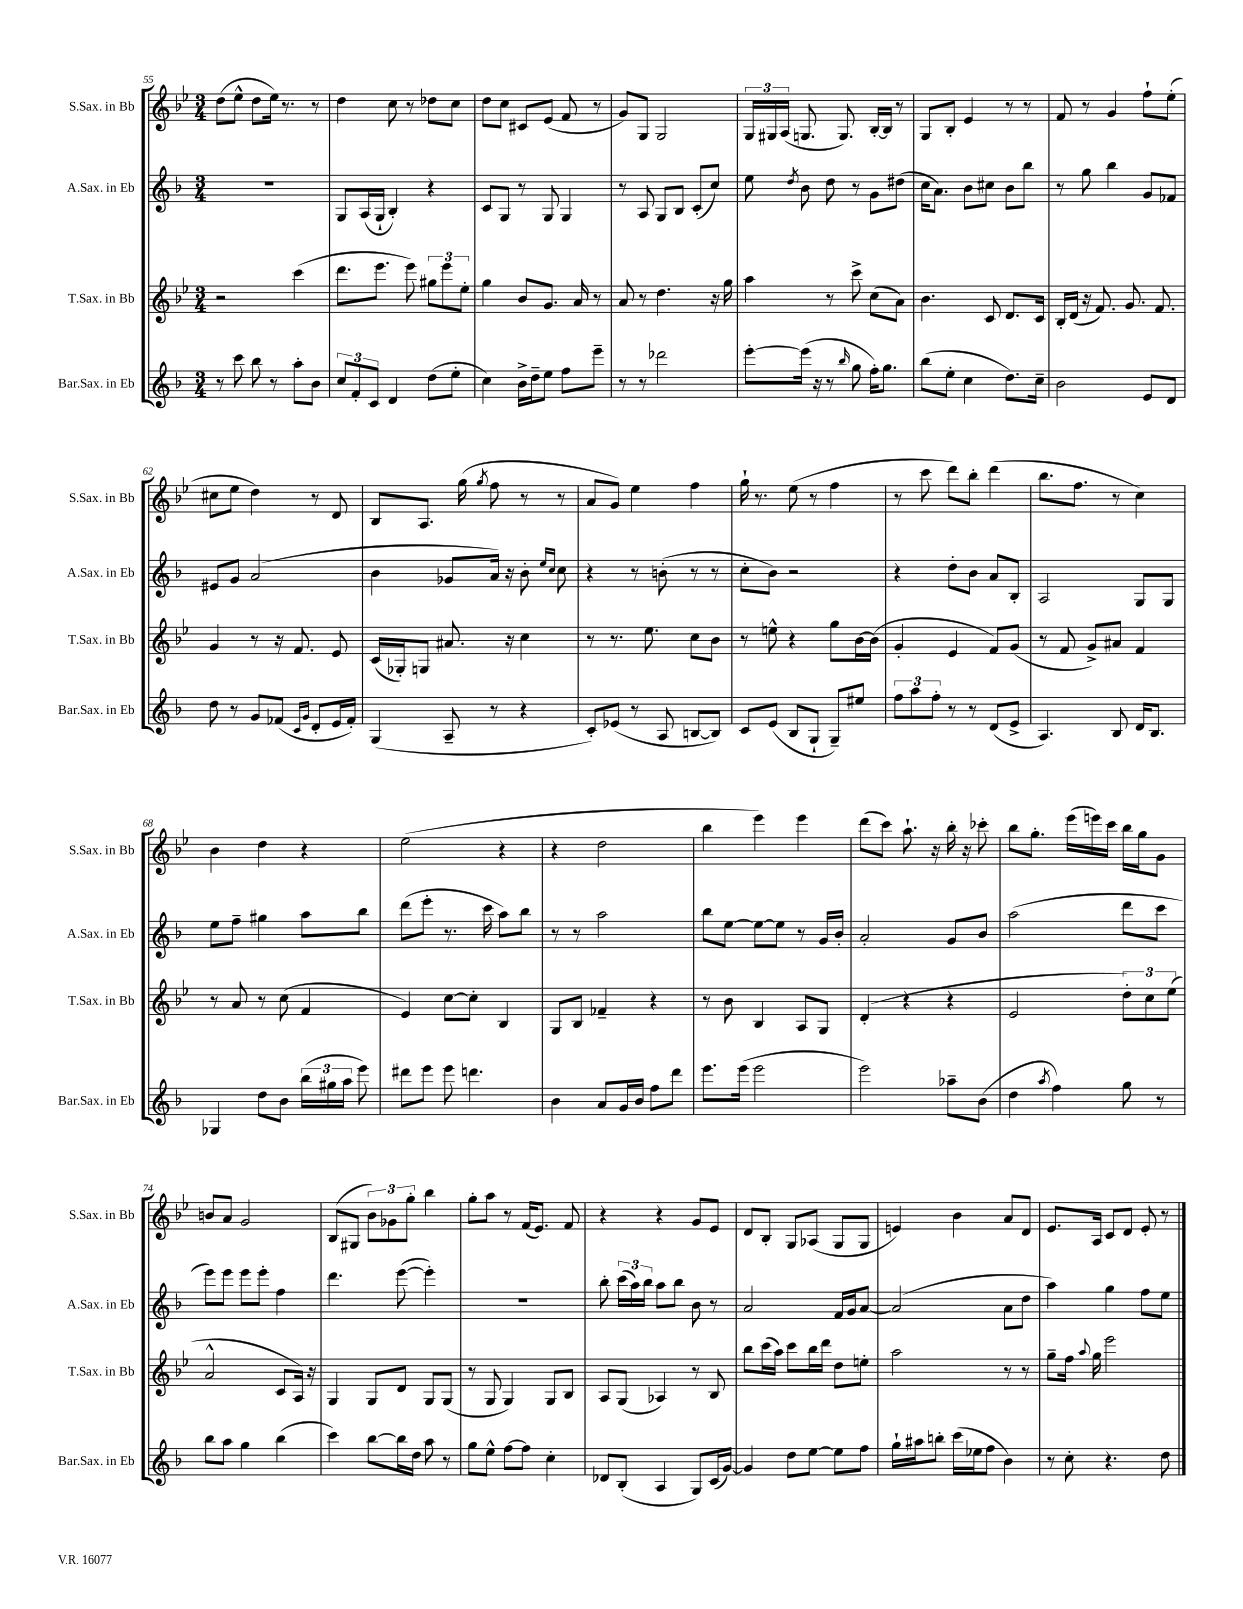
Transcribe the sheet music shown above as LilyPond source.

<<
\new StaffGroup <<
\new Staff = "s0" \with { instrumentName = "S.Sax. in Bb" shortInstrumentName = "S.Sax. in Bb" } {
    \clef treble \key bes \major \numericTimeSignature \time 3/4
    \autoBeamOff d''8[( ees''8]-^ d''8[ ees''16]) r8. r8 |
    d''4 c''8 r8 des''8[ c''8] |
    d''8[ c''8] cis'8[ ees'8]( f'8 r8 |
    g'8[) g8] g2 |
    \tuplet 3/2 { g16[ gis16 a16]( } g8. g8.) bes16[~-. bes16] r8 |
    g8[ bes8]-. ees'4 r8 r8 |
    f'8 r8 g'4 f''8[-! ees''8]-.( |
    cis''8[ ees''8] d''4) r8 d'8 |
    bes8[ a8.] g''16( \acciaccatura { g''8 } f''8 r8 r8 |
    a'8[ g'8]) ees''4 f''4 |
    g''16-! r8. ees''8( r8 f''4 |
    r8 c'''8 d'''8[) bes''8]-. d'''4( |
    bes''8.[ f''8.] r8 c''4) |
    bes'4 d''4 r4 |
    ees''2( r4 |
    r4 d''2 |
    bes''4 ees'''4) ees'''4 |
    d'''8[( c'''8]) a''8.-! r16 bes''16-. r16 ces'''8-. |
    bes''8[ g''8.]-. ees'''16[( e'''16) c'''16] bes''16[ g''16 g'8] |
    b'8[ a'8] g'2 |
    bes8[( gis8] \tuplet 3/2 { bes'8[) ges'8 g''8]-. } bes''4 |
    g''8[-. a''8] r8 f'16[( ees'8.]) f'8 |
    r4 r4 g'8[ ees'8] |
    d'8[ bes8]-. g8[ aes8]( g8[ g8] |
    e'4) bes'4 a'8[ d'8] |
    ees'8.[ a16] c'8[ d'8] ees'8-. r8 \bar "|." |
}
\new Staff = "s1" \with { instrumentName = "A.Sax. in Eb" shortInstrumentName = "A.Sax. in Eb" } {
    \clef treble \key f \major \numericTimeSignature \time 3/4
    \autoBeamOff R2. |
    g8[ a16( g16]-! bes4-.) r4 |
    c'8[ g8] r8 g8 g4 |
    r8 a8 g8[ bes8] c'8[-.( c''8]) |
    e''8 \acciaccatura { d''8 } bes'8 d''8 r8 g'8[ dis''8]( |
    c''16[ a'8.]) bes'8[ cis''8] bes'8[ bes''8] |
    r8 g''8 bes''4 g'8[ fes'8] |
    eis'8[ g'8] a'2( |
    bes'4 ges'8[ a'16]) r16 bes'8-. \grace { e''16[ c''16] } c''8 |
    r4 r8 b'8-.( r8 r8 |
    c''8[-. bes'8]) r2 |
    r4 d''8[-. bes'8] a'8[ bes8]-. |
    a2 g8[ g8] |
    e''8[ f''8]-- gis''4 a''8[ bes''8] |
    d'''8[( e'''8]-. r8. c'''16 a''8[) bes''8] |
    r8 r8 a''2 |
    bes''8[ e''8]~ e''8[~ e''8] r8 g'16[ bes'16]-. |
    a'2-. g'8[ bes'8] |
    a''2( d'''8[ c'''8] |
    e'''8[) e'''8] e'''8[ e'''8]-. f''4 |
    d'''4. e'''8~( e'''4-.) |
    R2. |
    bes''8-. \tuplet 3/2 { c'''16[( a''16) bes''16] } a''8[ bes''8] bes'8 r8 |
    a'2 f'16[ g'16 a'8]~ |
    a'2( a'8[ d''8] |
    a''4) g''4 f''8[ e''8] \bar "|." |
}
\new Staff = "s2" \with { instrumentName = "T.Sax. in Bb" shortInstrumentName = "T.Sax. in Bb" } {
    \clef treble \key bes \major \numericTimeSignature \time 3/4
    \autoBeamOff r2 c'''4( |
    d'''8.[ ees'''8.] ees'''8) \tuplet 3/2 { gis''8[ ees'''8 ees''8]-. } |
    g''4 bes'8[ g'8.] a'16 r8 |
    a'8 r8 d''4. r16 g''16 |
    a''4 r8 c'''8-> c''8[( a'8]) |
    bes'4. c'8 d'8.[ c'16] |
    bes16[-. d'16]( r16 f'8.) g'8. f'8. |
    g'4 r8 r16 f'8. ees'8 |
    c'16[( ges16-.) g8] ais'8. r16 c''4 |
    r8 r8. ees''8. c''8[ bes'8] |
    r8 e''8-^ r4 g''8[ bes'16~ bes'16]( |
    g'4-. ees'4 f'8[) g'8]( |
    r8 f'8 g'8[->) ais'8] f'4 |
    r8 a'8 r8 c''8( f'4 |
    ees'4) c''8[~ c''8]-. bes4 |
    g8[ bes8] fes'4-- r4 |
    r8 bes'8 bes4 a8[ g8] |
    d'4-.( r4 r4 |
    ees'2 \tuplet 3/2 { d''8[-.) c''8 ees''8]( } |
    a'2-^ c'8[ a16]) r16 |
    g4 g8[ d'8] g8[ g8]( |
    r8 g8 g4) g8[ bes8] |
    a8[ g8]( aes4) r8 bes8 |
    bes''8[ c'''16( a''16]) c'''8[ bes''16 d'''16] d''8[ e''8]-. |
    a''2 r8 r8 |
    g''8[-- f''16] \appoggiatura { a''8 } g''16 ees'''2 \bar "|." |
}
\new Staff = "s3" \with { instrumentName = "Bar.Sax. in Eb" shortInstrumentName = "Bar.Sax. in Eb" } {
    \clef treble \key f \major \numericTimeSignature \time 3/4
    \autoBeamOff r8 c'''8 bes''8 r8 a''8[-. bes'8] |
    \tuplet 3/2 { c''8[ f'8-. c'8] } d'4 d''8[( e''8]-. |
    c''4) bes'16[-> d''16-- e''8] f''8[ e'''8]-- |
    r8 r8 des'''2 |
    e'''8[~-. e'''16]( r16 r8 \grace { bes''16 } g''8 f''16[-.) g''8.] |
    bes''8[( e''8]-. c''4 d''8.[) c''16]-- |
    bes'2 e'8[ d'8] |
    d''8 r8 g'8[ fes'8]( \grace { c'16[ g'16] } d'8[-. e'16 fes'16]-.) |
    g4( a8-- r8 r4 |
    c'8[-.) ees'8]( r8 a8 b8[~ b8]) |
    c'8[ e'8]( bes8[ g8]-! g8[--) eis''8] |
    \tuplet 3/2 { f''8[ a''8 f''8]-. } r8 r8 d'8[( e'8]-> |
    a4.) bes8 d'16[ bes8.] |
    ges4 d''8[ bes'8] \tuplet 3/2 { bes''16[( gis''16 a''16] } e'''8) |
    dis'''8[ e'''8] e'''8 d'''4. |
    bes'4 a'8[ g'16 bes'16] f''8[ d'''8] |
    e'''8.[ e'''16]( e'''2 |
    e'''2) aes''8[-- bes'8]( |
    d''4 \acciaccatura { a''8 } f''4) g''8 r8 |
    bes''8[ a''8] g''4 bes''4( |
    c'''4) bes''8[~ bes''16 d''16] a''8 r8 |
    g''8[ e''8]-^ f''8[~ f''8] c''4-. |
    des'8[ bes8]-.( a4 g8[) c'16( g'16]~) |
    g'4 d''8[ e''8]~ e''8[ f''8] |
    g''16[-! ais''16 b''8]-. c'''16[( ees''16 f''8] bes'4) |
    r8 c''8-. r4. d''8 \bar "|." |
}
>>
>>
\layout { \context { \Score currentBarNumber = #55 } }
